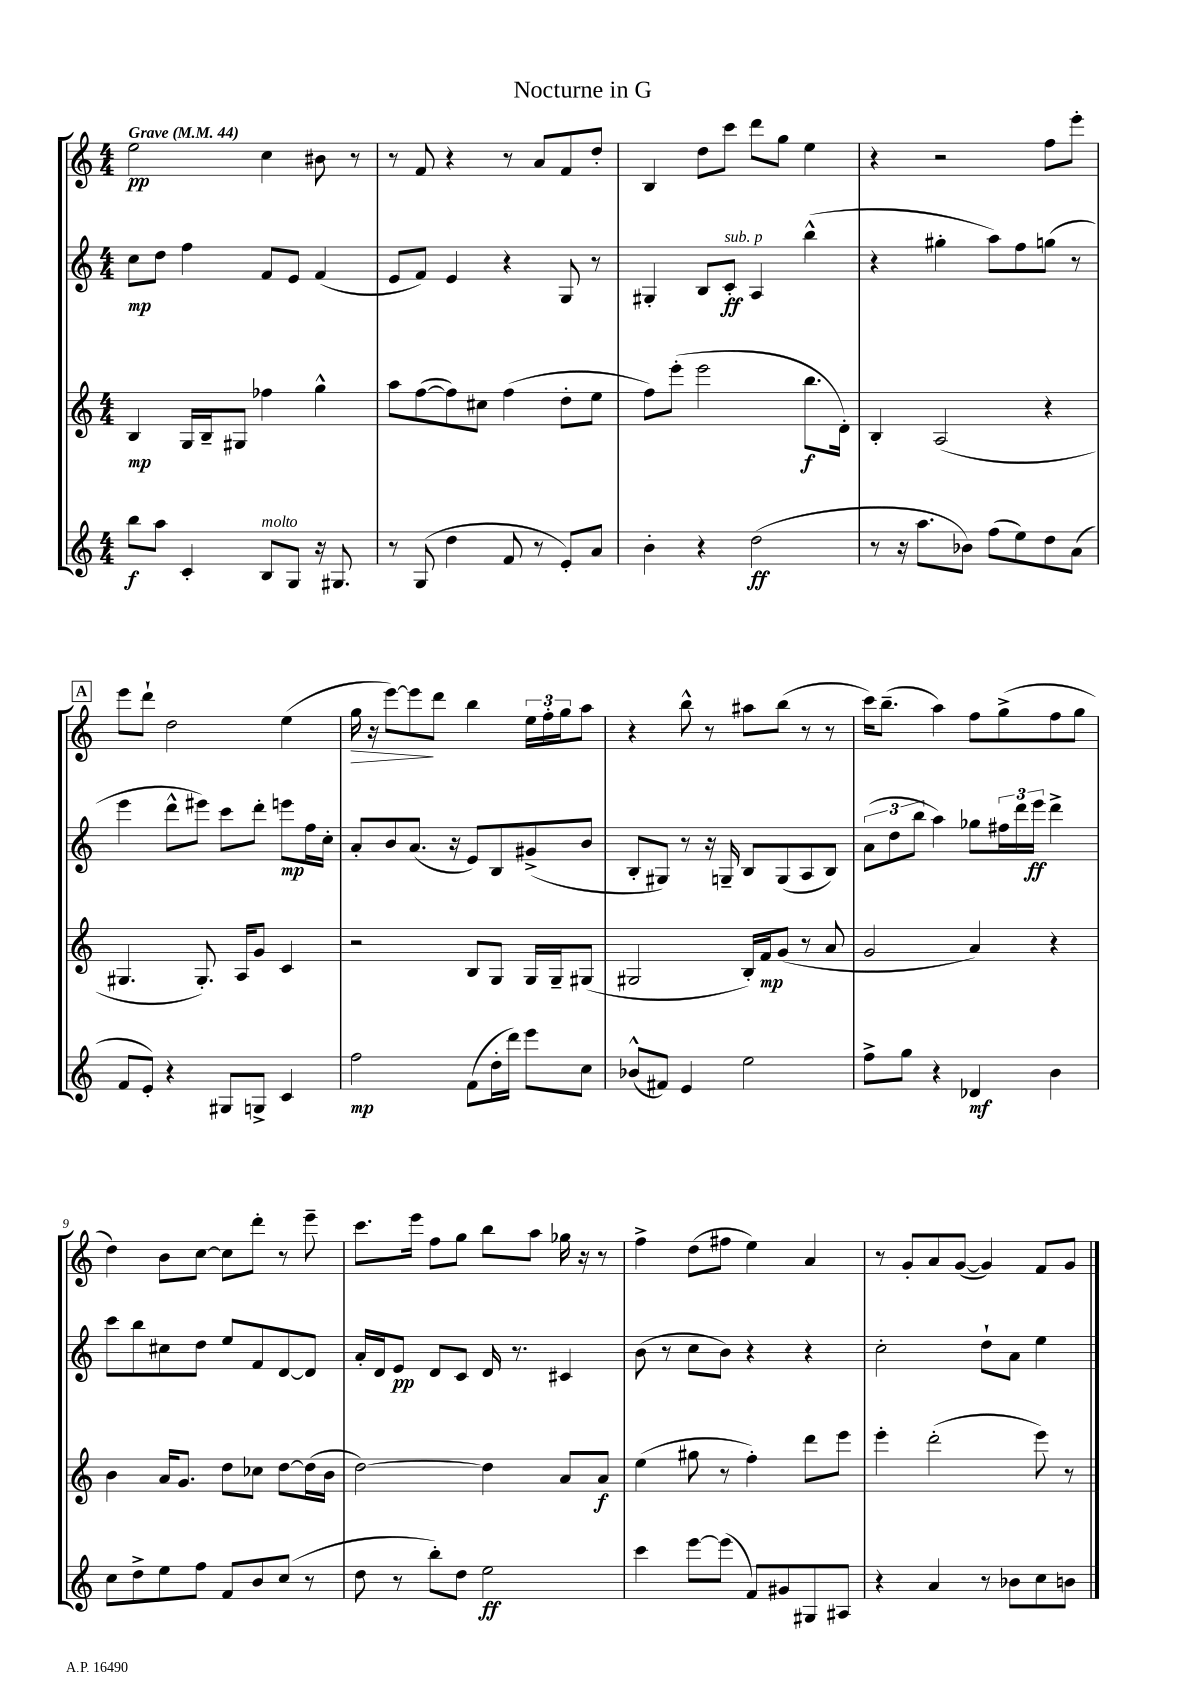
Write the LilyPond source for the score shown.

\header { title = "Nocturne in G" }
<<
\new StaffGroup <<
\new Staff = "s0" {
    \clef treble \key c \major \numericTimeSignature \time 4/4 \tempo "Grave" 4 = 44
    e''2\pp c''4 bis'8 r8 |
    r8 f'8 r4 r8 a'8 f'8 d''8-. |
    b4 d''8 c'''8 d'''8 g''8 e''4 |
    r4 r2 f''8 e'''8-. |
    \mark \markup { \box "A" } e'''8 d'''8-! d''2 e''4( |
    g''16\> r16 e'''8~) e'''8\! d'''8 b''4 \tuplet 3/2 { e''16 f''16-. g''16 } a''8 |
    r4 b''8-^ r8 ais''8 b''8( r8 r8 |
    c'''16) b''8.--( a''4) f''8 g''8->( f''8 g''8 |
    d''4) b'8 c''8~ c''8 d'''8-. r8 e'''8-- |
    c'''8. e'''16 f''8 g''8 b''8 a''8 ges''16 r16 r8 |
    f''4-> d''8( fis''8 e''4) a'4 |
    r8 g'8-. a'8 g'8~( g'4) f'8 g'8 \bar "|." |
}
\new Staff = "s1" {
    \clef treble \key c \major \numericTimeSignature \time 4/4
    c''8\mp d''8 f''4 f'8 e'8 f'4( |
    e'8 f'8) e'4 r4 g8 r8 |
    gis4-. b8 c'8-.\ff^\markup { \italic "sub. p" } a4 b''4-^( |
    r4 gis''4-. a''8) f''8 g''8( r8 |
    \mark \markup { \box "A" } e'''4 d'''8-^ eis'''8) c'''8 d'''8-. e'''8\mp f''16 c''16-. |
    a'8-. b'8 a'8.( r16 e'8) b8 gis'8->( b'8 |
    b8-. gis8) r8 r16 g16-- b8 g8( a8 b8) |
    \tuplet 3/2 { a'8( d''8 b''8 } a''4) ges''8 \tuplet 3/2 { fis''16 d'''16 e'''16\ff } d'''4-> |
    c'''8 b''8 cis''8 d''8 e''8 f'8 d'8~ d'8 |
    a'16-. d'16 e'8\pp d'8 c'8 d'16 r8. cis'4 |
    b'8( r8 c''8 b'8) r4 r4 |
    c''2-. d''8-! a'8 e''4 \bar "|." |
}
\new Staff = "s2" {
    \clef treble \key c \major \numericTimeSignature \time 4/4
    b4\mp g16 b16-- gis8 fes''4 g''4-^ |
    a''8 f''8~( f''8) cis''8 f''4( d''8-. e''8 |
    f''8) e'''8-.( e'''2 b''8.\f d'16-.) |
    b4-. a2( r4 |
    \mark \markup { \box "A" } gis4. gis8.-.) a16 g'8 c'4 |
    r2 b8 g8 g16 g16-- gis8( |
    gis2 b16-.) f'16\mp g'8( r8 a'8 |
    g'2 a'4) r4 |
    b'4 a'16 g'8. d''8 ces''8 d''8~ d''16( b'16 |
    d''2~) d''4 a'8 a'8\f |
    e''4( gis''8 r8 f''4-.) d'''8 e'''8 |
    e'''4-. d'''2-.( e'''8) r8 \bar "|." |
}
\new Staff = "s3" {
    \clef treble \key c \major \numericTimeSignature \time 4/4
    b''8\f a''8 c'4-. b8^\markup { \italic "molto" } g8 r16 gis8. |
    r8 g8( d''4 f'8 r8 e'8-.) a'8 |
    b'4-. r4 d''2\ff( |
    r8 r16 a''8. bes'8) f''8( e''8) d''8 a'8( |
    \mark \markup { \box "A" } f'8 e'8-.) r4 gis8 g8-> c'4 |
    f''2\mp f'8( d''16-. d'''16) e'''8 c''8 |
    bes'8-^( fis'8) e'4 e''2 |
    f''8-> g''8 r4 des'4\mf b'4 |
    c''8 d''8-> e''8 f''8 f'8 b'8 c''8( r8 |
    d''8 r8 b''8-.) d''8 e''2\ff |
    c'''4 e'''8~ e'''8( f'8) gis'8 gis8 ais8 |
    r4 a'4 r8 bes'8 c''8 b'8 \bar "|." |
}
>>
>>
